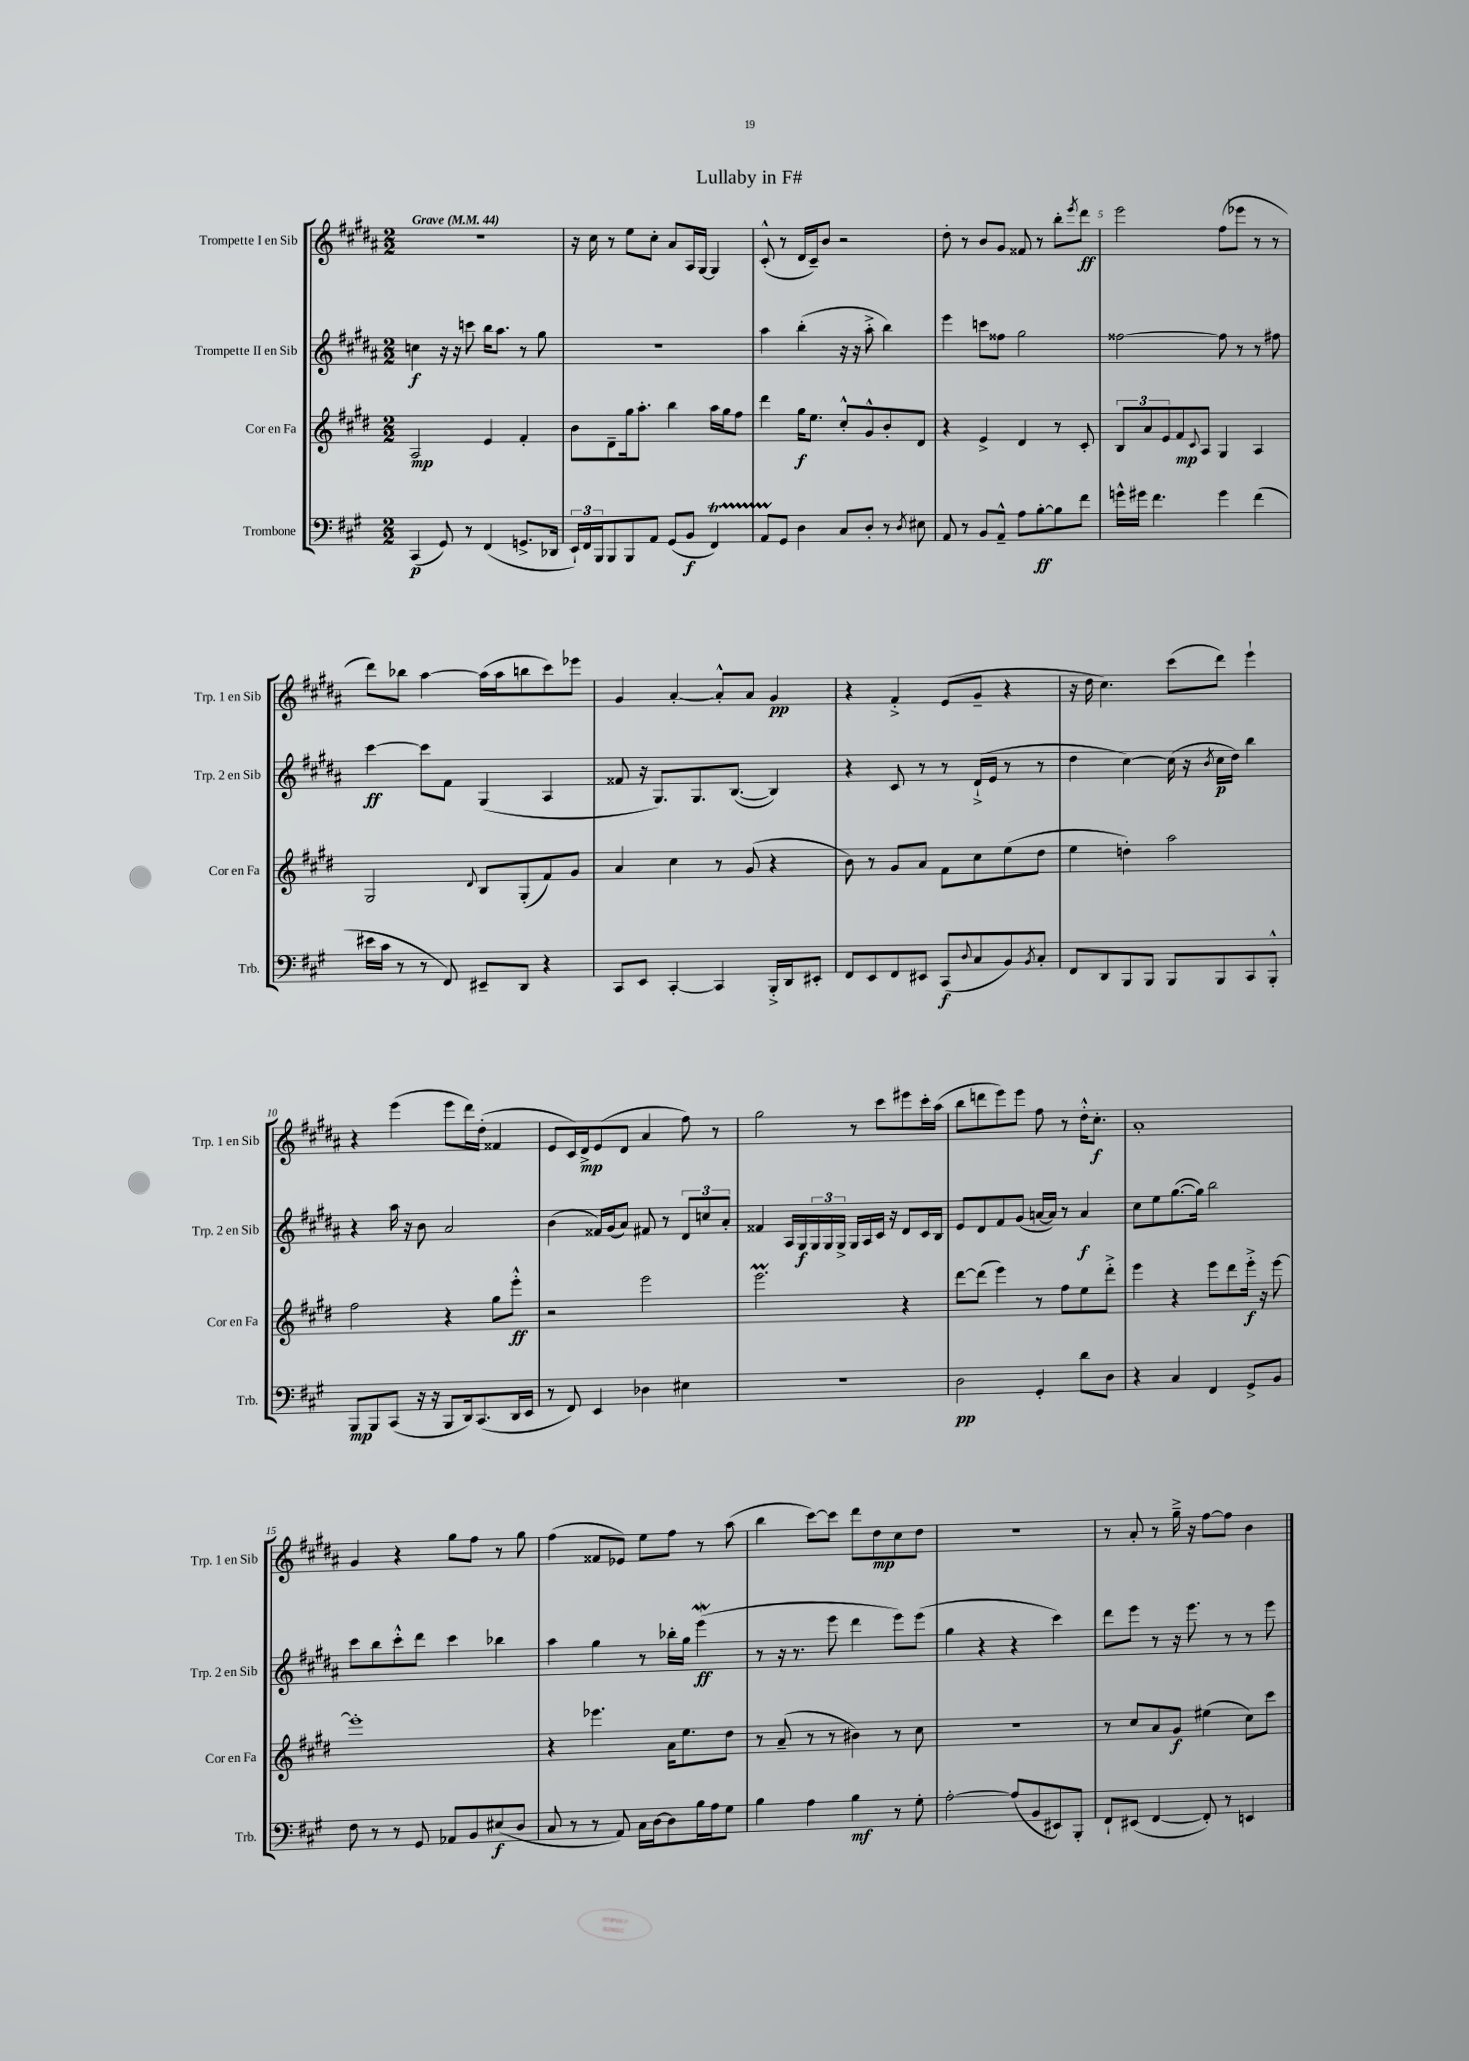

**kern	**dynam	**kern	**dynam	**kern	**dynam	**kern	**dynam
*part4	*part4	*part3	*part3	*part2	*part2	*part1	*part1
*staff4	*staff4	*staff3	*staff3	*staff2	*staff2	*staff1	*staff1
*I"Trombone	*	*I"Cor en Fa	*	*I"Trompette II en Sib	*	*I"Trompette I en Sib	*
*I'Trb.	*	*I'Cor en Fa	*	*I'Trp. 2 en Sib	*	*I'Trp. 1 en Sib	*
*clefF4	*	*clefG2	*	*clefG2	*	*clefG2	*
*k[f#c#g#]	*	*k[f#c#g#d#]	*	*k[f#c#g#d#a#]	*	*k[f#c#g#d#a#]	*
*M2/2	*	*M2/2	*	*M2/2	*	*M2/2	*
*MM44	*	*MM44	*	*MM44	*	*MM44	*
=1	=1	=1	=1	=1	=1	=1	=1
!	!	!	!	!	!	!LO:TX:a:B:t=Grave	!
(4CC#/	p	2A/	mp	4ccn\	f	1r	.
8GG#/)	.	.	.	16r	.	.	.
.	.	.	.	16r	.	.	.
8r	.	.	.	8cccn\	.	.	.
(4FF#/	.	4e/	.	16bb\KL	.	.	.
.	.	.	.	8.aa#\J	.	.	.
8.GGn^/L	.	4f#'/	.	8r	.	.	.
.	.	.	.	8gg#\	.	.	.
16DD-X/Jk	.	.	.	.	.	.	.
=2	=2	=2	=2	=2	=2	=2	=2
24EE`/LL)	.	8b\L	.	1r	.	16r	.
24FF#/	.	.	.	.	.	.	.
.	.	.	.	.	.	16cc#\	.
24BBB/J	.	.	.	.	.	.	.
8BBB/	.	8d#~\	.	.	.	8r	.
8BBB/	.	16gg#\k	.	.	.	8ee\L	.
.	.	8.aa'\J	.	.	.	.	.
8AA/J	.	.	.	.	.	8cc#'\J	.
(8GG#/L	.	4bb\	.	.	.	8a#/L	.
8BB/J	f	.	.	.	.	16A#/L	.
.	.	.	.	.	.	[16G#/JJ	.
4FF#T/)	.	16aa\LL	.	.	.	4G#/]	.
.	.	16gg#\J	.	.	.	.	.
.	.	8ff#\J	.	.	.	.	.
=3	=3	=3	=3	=3	=3	=3	=3
8AATTT/L	.	4ddd#\	.	4aa#\	.	(8c#'^^/	.
8GG#/J	.	.	.	.	.	8r	.
4D\	.	16gg#\KL	f	(4bb'\	.	16d#/LL	.
.	.	8.ee\J	.	.	.	16c#~/J)	.
.	.	.	.	.	.	8b/J	.
8C#/L	.	8cc#'^^/L	.	16r	.	2r	.
.	.	.	.	16r	.	.	.
8D'/J	.	8g#^^/	.	8aa#'^\	.	.	.
8r	.	8b'/	.	4bb\)	.	.	.
8qD/	.	.	.	.	.	.	.
8E#X\	.	8d#/J	.	.	.	.	.
=4	=4	=4	=4	=4	=4	=4	=4
8AA/	.	4r	.	4eee\	.	8dd#'\	.
8r	.	.	.	.	.	8r	.
8BB/L	.	4e^/	.	8cccn\L	.	8b/L	.
8AA~^^/J	.	.	.	8ff##X\J	.	8g#/J	.
8A\L	.	4d#/	.	2gg#\	.	8f##X/	.
[8B'\	ff	.	.	.	.	8r	.
8B\]	.	8r	.	.	.	8bb'\L	.
.	.	.	.	.	.	8qeee/	.
8f#\J	.	8c#'/	.	.	.	8ddd#\J	ff
=5	=5	=5	=5	=5	=5	=5	=5
16gn^^\LL	.	12B/L	.	[2ff##X\	.	2eee\	.
16g#X\JJ	.	.	.	.	.	.	.
.	.	12a/	.	.	.	.	.
4.f#\	.	.	.	.	.	.	.
.	.	12e/	.	.	.	.	.
.	.	8f#/	mp	.	.	.	.
.	.	8qqc#/	.	.	.	.	.
.	.	8A/J	.	.	.	.	.
4g#\	.	4G#/	.	8ff##\]	.	(8ff#\L	.
.	.	.	.	8r	.	8eee-X\J	.
(4f#\	.	4A/	.	8r	.	8r	.
.	.	.	.	8ff#X\	.	8r	.
!!LO:LB:g=z
=6	=6	=6	=6	=6	=6	=6	=6
16e#X\LL	.	2G#/	.	[4ccc#\	ff	8ddd#\L)	.
16c#\JJ	.	.	.	.	.	.	.
8r	.	.	.	.	.	8bb-X\J	.
8r	.	.	.	8ccc#\L]	.	[4aa#\	.
8FF#/)	.	.	.	8f#\J	.	.	.
.	.	8qqd#/	.	.	.	.	.
8EE#X~/L	.	8B/L	.	(4G#/	.	(16aa#\LL]	.
.	.	.	.	.	.	16aa#\J	.
8DD/J	.	(8G#'/	.	.	.	8bbn\	.
4r	.	8f#/)	.	4A#/	.	8ccc#\)	.
.	.	8g#/J	.	.	.	8eee-X\J	.
=7	=7	=7	=7	=7	=7	=7	=7
8CC#/L	.	4a/	.	8f##X/	.	4g#/	.
8EE/J	.	.	.	16r	.	.	.
.	.	.	.	8.G#/L)	.	.	.
[4CC#'/	.	4cc#\	.	.	.	[4a#'/	.
.	.	.	.	8.G#/	.	.	.
4CC#/]	.	8r	.	.	.	8a#'^^/L]	.
.	.	.	.	([8.B/J	.	.	.
.	.	(8g#/	.	.	.	8a#/J	.
16BBB'^/LL	.	4r	.	4B/])	.	4g#/	pp
16DD/J	.	.	.	.	.	.	.
8EE#X'/J	.	.	.	.	.	.	.
=8	=8	=8	=8	=8	=8	=8	=8
8FF#/L	.	8b\)	.	4r	.	4r	.
8EE/	.	8r	.	.	.	.	.
8FF#/	.	8g#/L	.	8c#/	.	4f#'^/	.
8EE#X/J	.	8a/J	.	8r	.	.	.
(8CC#/L	f	8f#\L	.	8r	.	(8e/L	.
8qqD/	.	.	.	.	.	.	.
8C#/	.	8cc#\	.	(16d#`^/LL	.	8g#~/J	.
.	.	.	.	16e/JJ	.	.	.
8BB/)	.	(8ee\	.	8r	.	4r	.
8qBB/	.	.	.	.	.	.	.
8C#'/J	.	8dd#\J	.	8r	.	.	.
=9	=9	=9	=9	=9	=9	=9	=9
8FF#/L	.	4ee\	.	4dd#\	.	16r	.
.	.	.	.	.	.	16dd#\	.
8DD/	.	.	.	.	.	4.cc#\)	.
8BBB/	.	4ddn'\)	.	[4cc#\)	.	.	.
8BBB/J	.	.	.	.	.	.	.
8BBB/L	.	2aa\	.	(16cc#\]	.	(8ccc#\L	.
.	.	.	.	16r	.	.	.
.	.	.	.	8qb/	.	.	.
8BBB/	.	.	.	16cc#\LL	p	8ddd#\J)	.
.	.	.	.	16dd#\JJ)	.	.	.
8CC#/	.	.	.	4bb\	.	4eee`\	.
8BBB'^^/J	.	.	.	.	.	.	.
!!LO:LB:g=z
=10	=10	=10	=10	=10	=10	=10	=10
8BBB/L	mp	2ff#\	.	4r	.	4r	.
8BBB/	.	.	.	.	.	.	.
(8CC#/J	.	.	.	16aa#\	.	(4eee\	.
.	.	.	.	16r	.	.	.
16r	.	.	.	8b\	.	.	.
16r	.	.	.	.	.	.	.
8BBB/L	.	4r	.	2a#/	.	8eee\L	.
16DD/k)	.	.	.	.	.	16ddd#\L)	.
(8.CC#/	.	.	.	.	.	(16dd#'\JJ	.
.	.	8gg#\L	.	.	.	4f##X/	.
16DD/L	.	8eee'^^\J	ff	.	.	.	.
16EE/JJ	.	.	.	.	.	.	.
=11	=11	=11	=11	=11	=11	=11	=11
8r	.	2r	.	(4b\	.	8e/L	.
8FF#/)	.	.	.	.	.	16c#/L)	.
.	.	.	.	.	.	16d#^/J	mp
4EE/	.	.	.	16f##X/LL)	.	(8e/	.
.	.	.	.	(16g#/J	.	.	.
.	.	.	.	8a#/J)	.	8d#/J	.
4D-X\	.	2eee\	.	8f#X/	.	4a#/	.
.	.	.	.	8r	.	.	.
4E#X\	.	.	.	12d#/L	.	8ff#\)	.
.	.	.	.	12ccn/	.	.	.
.	.	.	.	.	.	8r	.
.	.	.	.	12a#'/J	.	.	.
=12	=12	=12	=12	=12	=12	=12	=12
1r	.	2.eeeM\	.	4f##X/	.	2gg#\	.
.	.	.	.	16A#/LL	.	.	.
.	.	.	.	16G#/	f	.	.
.	.	.	.	24G#/	.	.	.
.	.	.	.	24G#/	.	.	.
.	.	.	.	24G#^/JJ	.	.	.
.	.	.	.	16G#/LL	.	8r	.
.	.	.	.	16A#/	.	.	.
.	.	.	.	16c#/JJ	.	8ccc#\L	.
.	.	.	.	16r	.	.	.
.	.	4r	.	8d#/L	.	8eee#X\	.
.	.	.	.	16c#/L	.	16ccc#'\L	.
.	.	.	.	16B/JJ	.	(16aa#\JJ	.
=13	=13	=13	=13	=13	=13	=13	=13
2D\	pp	[8ddd#\L	.	8e/L	.	8bb\L	.
.	.	(8ddd#\J]	.	8d#/	.	8dddn\	.
.	.	4eee\)	.	8f#/	.	8eee\)	.
.	.	.	.	(8g#/J	.	8eee\J	.
4GG#'/	.	8r	.	[16an/LL	.	8ff#\	.
.	.	.	.	16a/JJ])	.	.	.
.	.	8ff#\L	.	8r	.	8r	.
8d\L	.	8ee\	.	4a/	f	16dd#'^^\KL	.
.	.	.	.	.	.	8.cc#'\J	f
8D\J	.	8ddd#'^\J	.	.	.	.	.
=14	=14	=14	=14	=14	=14	=14	=14
4r	.	4eee\	.	8cc#\L	.	1a#'	.
.	.	.	.	8ee\	.	.	.
4C#/	.	4r	.	([8.gg#\	.	.	.
.	.	.	.	16gg#\Jk])	.	.	.
4FF#/	.	8eee\L	.	2bb\	.	.	.
.	.	8ddd#\	.	.	.	.	.
8GG#^/L	.	16eee'^\Jk	f	.	.	.	.
.	.	16r	.	.	.	.	.
8BB/J	.	[8eee\	.	.	.	.	.
!!LO:LB:g=z
=15	=15	=15	=15	=15	=15	=15	=15
8F#\	.	1eee']	.	8ccc#\L	.	4g#/	.
8r	.	.	.	8bb\	.	.	.
8r	.	.	.	8ccc#'^^\	.	4r	.
8GG#/	.	.	.	8ddd#\J	.	.	.
8AA-X/L	.	.	.	4ccc#\	.	8gg#\L	.
8BB/	.	.	.	.	.	8ff#\J	.
(8E#X/	f	.	.	4bb-X\	.	8r	.
8D/J	.	.	.	.	.	8gg#\	.
=16	=16	=16	=16	=16	=16	=16	=16
8C#/	.	4r	.	4aa#\	.	(4ff#\	.
8r	.	.	.	.	.	.	.
8r	.	4.eee-X\	.	4gg#\	.	8f##X/L	.
8AA/)	.	.	.	.	.	8e-X/J)	.
16C#\LL	.	.	.	8r	.	8ee\L	.
[16D\J	.	.	.	.	.	.	.
8D\]	.	16a\KL	.	16bb-X'\LL	.	8ff#\J	.
.	.	8.ee\	.	16gg#\JJ	.	.	.
16B\L	.	.	.	(4eeew\	ff	8r	.
16A\J	.	.	.	.	.	.	.
8G#\J	.	8dd#\J	.	.	.	(8aa#\	.
=17	=17	=17	=17	=17	=17	=17	=17
4B\	.	8r	.	8r	.	4bb\	.
.	.	(8a~/	.	16r	.	.	.
.	.	.	.	8.r	.	.	.
4A\	.	8r	.	.	.	[8ccc#\L)	.
.	.	8r	.	8eee\	.	8ccc#\J]	.
4B\	mf	4b#X\)	.	4ddd#\	.	8ddd#\L	.
.	.	.	.	.	.	8dd#\	mp
8r	.	8r	.	8eee\L)	.	8cc#\	.
8G#'\	.	8cc#\	.	(8eee\J	.	8dd#\J	.
=18	=18	=18	=18	=18	=18	=18	=18
[2A'\	.	1r	.	4gg#\	.	1r	.
.	.	.	.	4r	.	.	.
(8A/L]	.	.	.	4r	.	.	.
8BB/	.	.	.	.	.	.	.
8EE#X/)	.	.	.	4ccc#\)	.	.	.
8BBB'/J	.	.	.	.	.	.	.
=19	=19	=19	=19	=19	=19	=19	=19
8FF#`/L	.	8r	.	8ddd#\L	.	8r	.
(8EE#X/J	.	8cc#/L	.	8eee\J	.	8a#'/	.
[4FF#/	.	8a/	.	8r	.	8r	.
.	.	8g#/J	f	16r	.	16gg#~^\	.
.	.	.	.	8.eee\	.	16r	.
8FF#'/])	.	(4ee#X\	.	.	.	[8ff#\L	.
8r	.	.	.	8r	.	8ff#\J]	.
4EEn/	.	8cc#\L)	.	8r	.	4b\	.
.	.	8ccc#\J	.	8eee\	.	.	.
==	==	==	==	==	==	==	==
*-	*-	*-	*-	*-	*-	*-	*-
